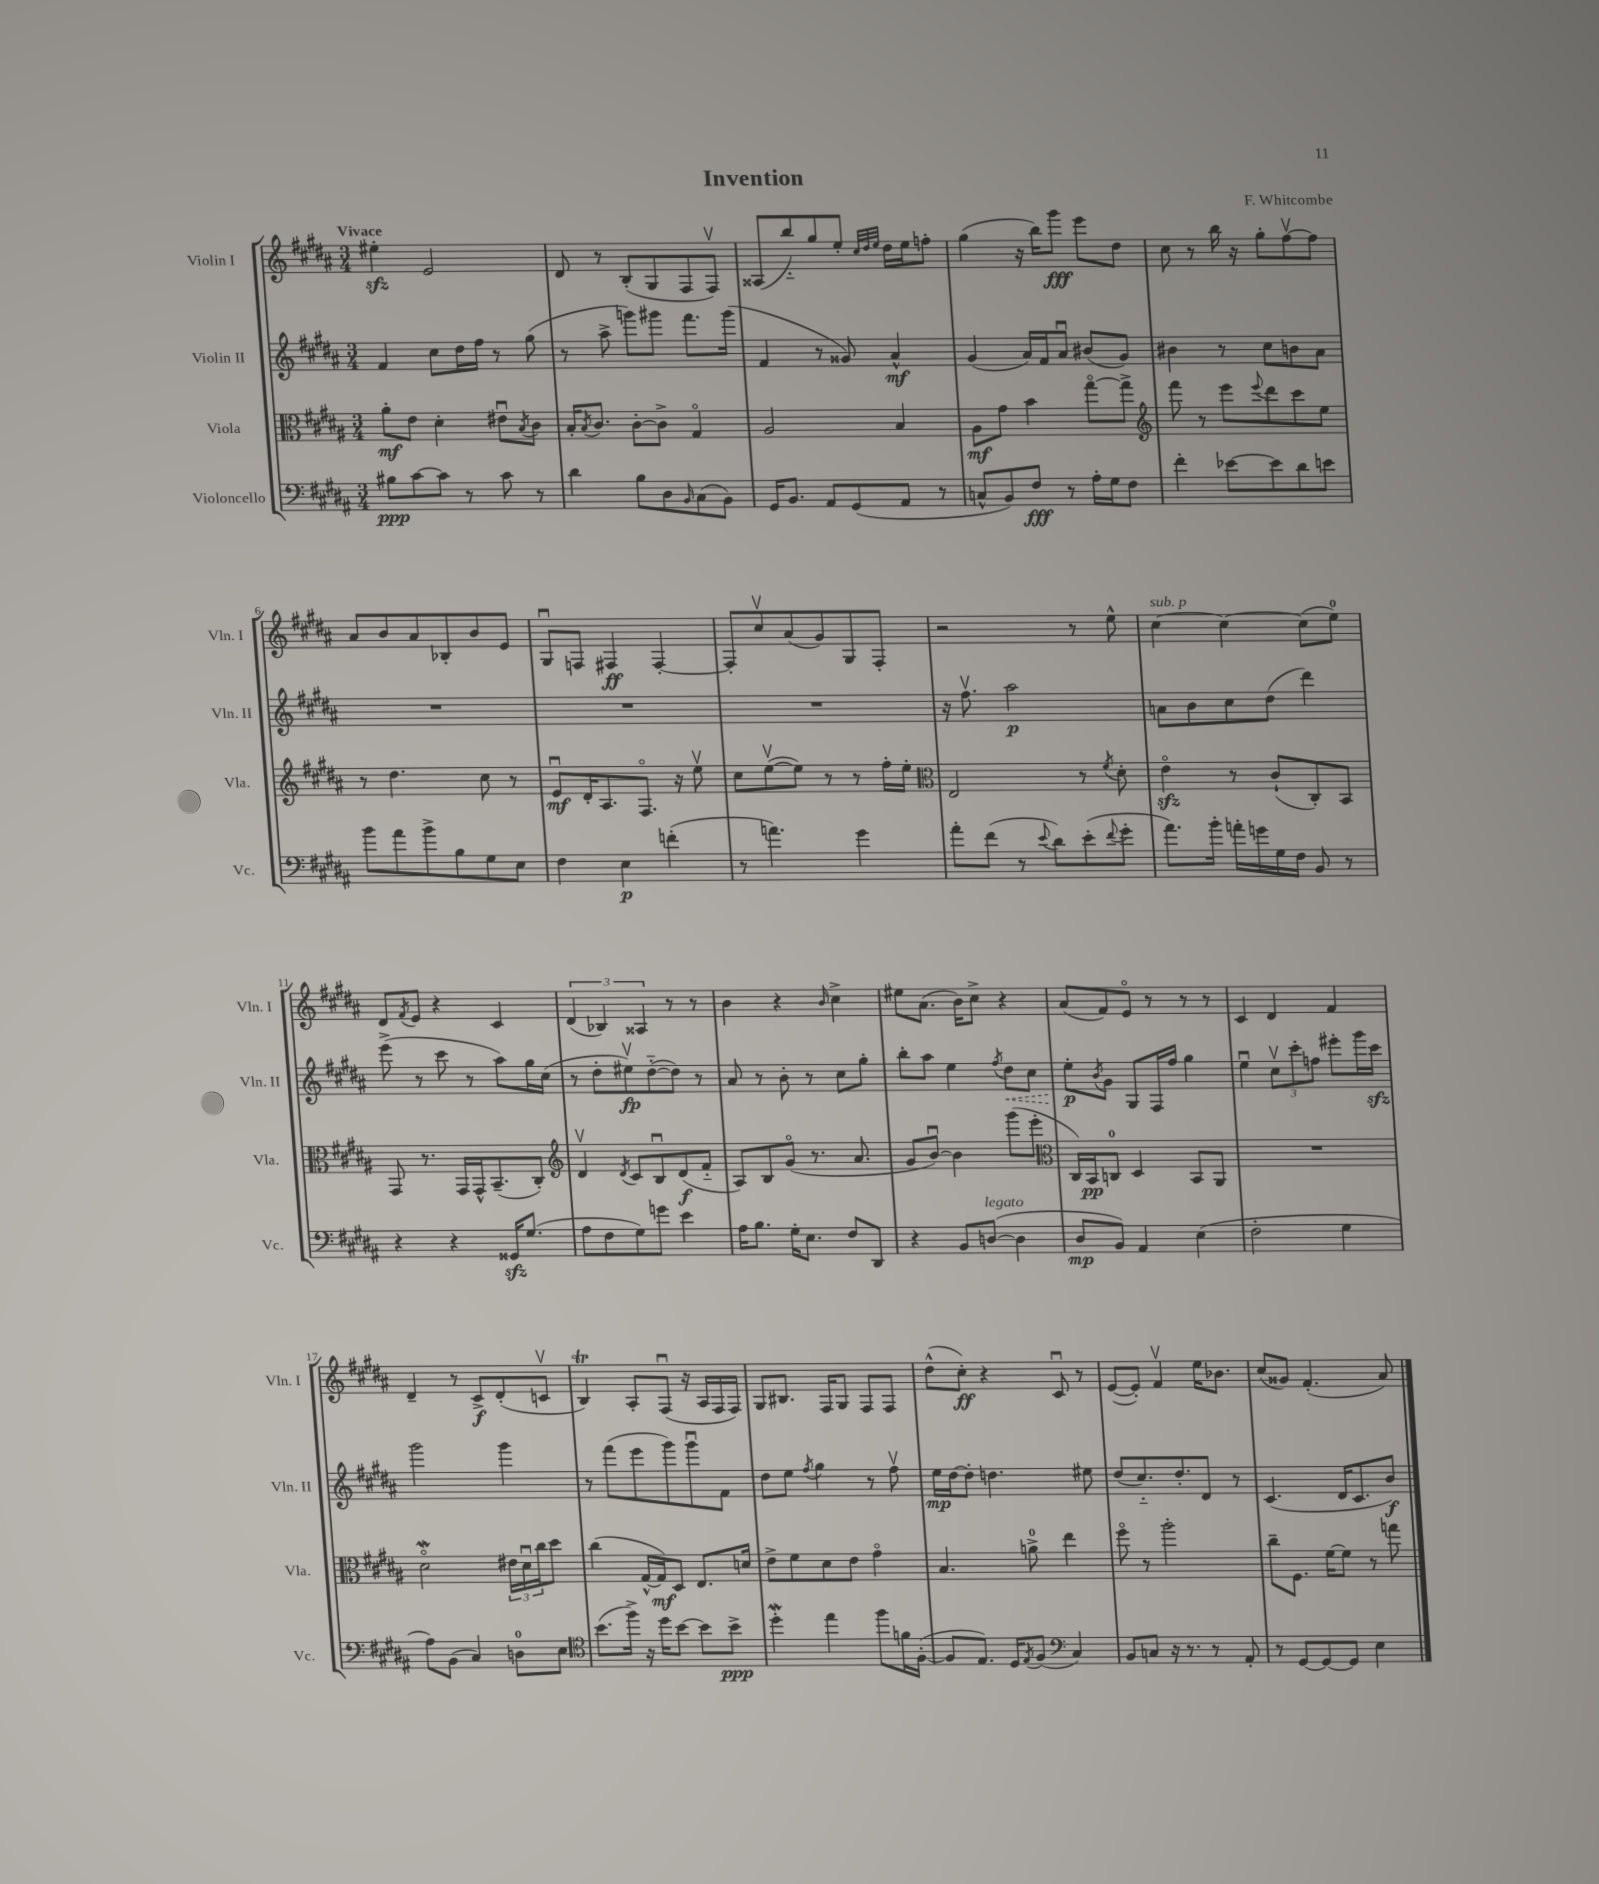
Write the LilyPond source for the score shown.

\header { title = "Invention" composer = "F. Whitcombe" }
<<
\new StaffGroup <<
\new Staff = "s0" \with { instrumentName = "Violin I" shortInstrumentName = "Vln. I" } {
    \clef treble \key b \major \numericTimeSignature \time 3/4 \tempo "Vivace"
    eis''4-.\sfz e'2 |
    dis'8 r8 b8-.( gis8 fis8 fis8\upbow) |
    aisis8( b''8-_) gis''8 e''8-. \grace { cis''32 dis''32 e''32 } dis''16 e''16 f''8-. |
    gis''4( r16 b''16) gis'''8\fff e'''8 dis''8 |
    cis''8 r8 b''16 r16 gis''8-. fis''8~\upbow fis''8 |
    ais'8 b'8 ais'8 bes8-. b'8 e'8 |
    gis8\downbow f8 fis4\ff fis4~-. |
    fis8-. cis''8\upbow ais'8( gis'8) gis8 fis8-. |
    r2 r8 e''8-^ |
    cis''4~^\markup { \italic "sub. p" } cis''4~ cis''8( e''8-0) |
    dis'8 \acciaccatura { fis'8 } e'8 r4 cis'4 |
    \tuplet 3/2 { dis'4( bes4) aisis4 } r8 r8 |
    b'4 r4 \grace { b'16 } cis''4-> |
    eis''8 ais'8.( b'16) cis''8-> r4 |
    ais'8( fis'8) e'8\flageolet r8 r8 r8 |
    cis'4 dis'4 fis'4 |
    dis'4-- r8 cis'8->\f dis'8-.( c'8\upbow |
    b4\trill) ais8-. fis8\downbow( r16 ais16 fis16 fis16) |
    gis8 bis8. fis16 gis8 fis8 fis8 |
    dis''8-^( cis''8-.\ff) r4 cis'8\downbow r8 |
    e'8~( e'8-.) fis'4\upbow e''16 bes'8. |
    cis''8( gisis'8) fis'4.-.( ais'8) \bar "|." |
}
\new Staff = "s1" \with { instrumentName = "Violin II" shortInstrumentName = "Vln. II" } {
    \clef treble \key b \major \numericTimeSignature \time 3/4
    fis'4 cis''8 dis''16 fis''16 r8 gis''8( |
    r8 ais''8-> g'''8) gis'''8 fis'''8. gis'''16( |
    fis'4 r8 gisis'8) ais'4-^\mf |
    gis'4( ais'16) fis'16 ais'8\downbow bis'8( gis'8) |
    bis'4 r8 cis''8 b'8 ais'8 |
    R2. |
    R2. |
    R2. |
    r16 fis''8.\upbow ais''2\p |
    a'8 b'8 cis''8 dis''8( dis'''4) |
    e'''8->( r8 cis'''8 r8 ais''8) gis''16 cis''16( |
    r8 dis''8-. eis''8\upbow\fp) dis''8~-_( dis''8) r8 |
    ais'8 r8 b'8-. r8 cis''8 gis''8-. |
    b''8-. ais''8 e''4 \acciaccatura { fis''8 } \once \override Hairpin.style = #'dashed-line dis''8\< cis''8 |
    e''8-.\p\! \acciaccatura { b'8 } gis'8 gis8 fis16 fis''16 gis''4 |
    e''4\downbow \tuplet 3/2 { cis''8\upbow cis'''8-. f''8 } eis'''8-. gis'''16 cis'''16\sfz |
    gis'''2 gis'''4 |
    r8 fis'''8( e'''8 gis'''8) gis'''8\downbow fis'8 |
    dis''8 e''8 \acciaccatura { fis''8 } gis''4 r8 fis''8\upbow |
    e''16\mp dis''16~ dis''8-. d''4. eis''8 |
    dis''8( cis''8.-_) dis''8.-. dis'8 r8 |
    cis'4.( dis'16 cis'8. b'8\f) \bar "|." |
}
\new Staff = "s2" \with { instrumentName = "Viola" shortInstrumentName = "Vla." } {
    \clef alto \key b \major \numericTimeSignature \time 3/4
    ais'8-.\mf e'8 dis'4-. eis'8\downbow \acciaccatura { b8 } cis'8 |
    b16-. \acciaccatura { b8 } cis'8. cis'8~-. cis'8-> gis4\flageolet |
    ais2 b4 |
    ais8\mf gis'8 b'4 gis''8~\flageolet gis''8-> |
    \clef treble fis'''8 r8 e'''8 \appoggiatura { e'''8 } dis'''8 cis'''8 e''8 |
    r8 dis''4. cis''8 r8 |
    e'8\downbow\mf dis'16-. ais8. fis8.\flageolet r16 e''8\upbow |
    cis''8 e''8~\upbow( e''8) r8 r8 fis''16-. e''16-. |
    \clef alto e2 r8 \acciaccatura { fis'8 } dis'8-. |
    e'4\flageolet\sfz r8 cis'8-!( cis8-.) b,8 |
    gis,8 r8. gis,16 gis,16-^ b,8.--( cis8-.) |
    \clef treble dis'4\upbow \acciaccatura { dis'8 } cis'8 b8\downbow dis'8\f( fis'8-_ |
    ais8) b8 gis'8\flageolet( r8. ais'8. |
    gis'8 b'8~\downbow) b'4 gis'''8( e'''8-. |
    \clef alto cis16) b,16\pp c8-0 dis4 b,8 ais,8 |
    R2. |
    dis'2\flageolet\mordent \tuplet 3/2 { eis'16 dis'16\downbow cis''16 } dis''8 |
    cis''4( gis16~-^ gis16\mf) dis8 e8. d'16 |
    e'8-> fis'8 dis'8 e'8 gis'4\flageolet |
    b4. a'8-0-> e''4 |
    fis''8\flageolet r8 ais''2-. |
    cis''8-- fis8. fis'16~ fis'8 r8 g''8 \bar "|." |
}
\new Staff = "s3" \with { instrumentName = "Violoncello" shortInstrumentName = "Vc." } {
    \clef bass \key b \major \numericTimeSignature \time 3/4
    bis8\ppp cis'8~ cis'8 r8 cis'8 r8 |
    dis'4 b8 dis8 \grace { b,16 } cis8( b,8) |
    gis,16 b,8. ais,8 gis,8( ais,8 r8 |
    c8-^ b,8) fis8\fff r8 ais16-. gis16 fis8 |
    fis'4-. ees'8~ ees'8 dis'8 e'8 |
    b'8 ais'8 b'8-> b8 gis8 e8 |
    fis4 e4\p f'4-.( |
    r8 a'4.) gis'4 |
    ais'8-. fis'8( r8 \appoggiatura { e'8 } dis'8) e'8-.( \appoggiatura { fis'8 } gis'8-. |
    ais'8.) b'16-. a'16-. g'16 gis16 fis16 b,8 r8 |
    r4 r4 gisis,16\sfz gis8.( |
    ais8 fis8 gis8) g'8 e'4 |
    ais16 b8. gis16-. e8. fis8 dis,8 |
    r4 b,8 d8~^\markup { \italic "legato" }( d4 |
    dis8\mp b,8) ais,4 e4( |
    fis2-. gis4 |
    ais8) b,8( cis4) d8-0 e8 |
    \clef tenor b'8.( fis''16->) r16 dis''16 b'8~ b'8 b'8->\ppp |
    dis''4-.\mordent e''4 fis''8 f'16 fis16~-.( |
    fis8 e8.) dis16 \acciaccatura { e8 } fis8( \clef bass cis4) |
    b,8 c8 r16 r8. r8 ais,8-. |
    r8 gis,8~ gis,8~ gis,8 e4 \bar "|." |
}
>>
>>
